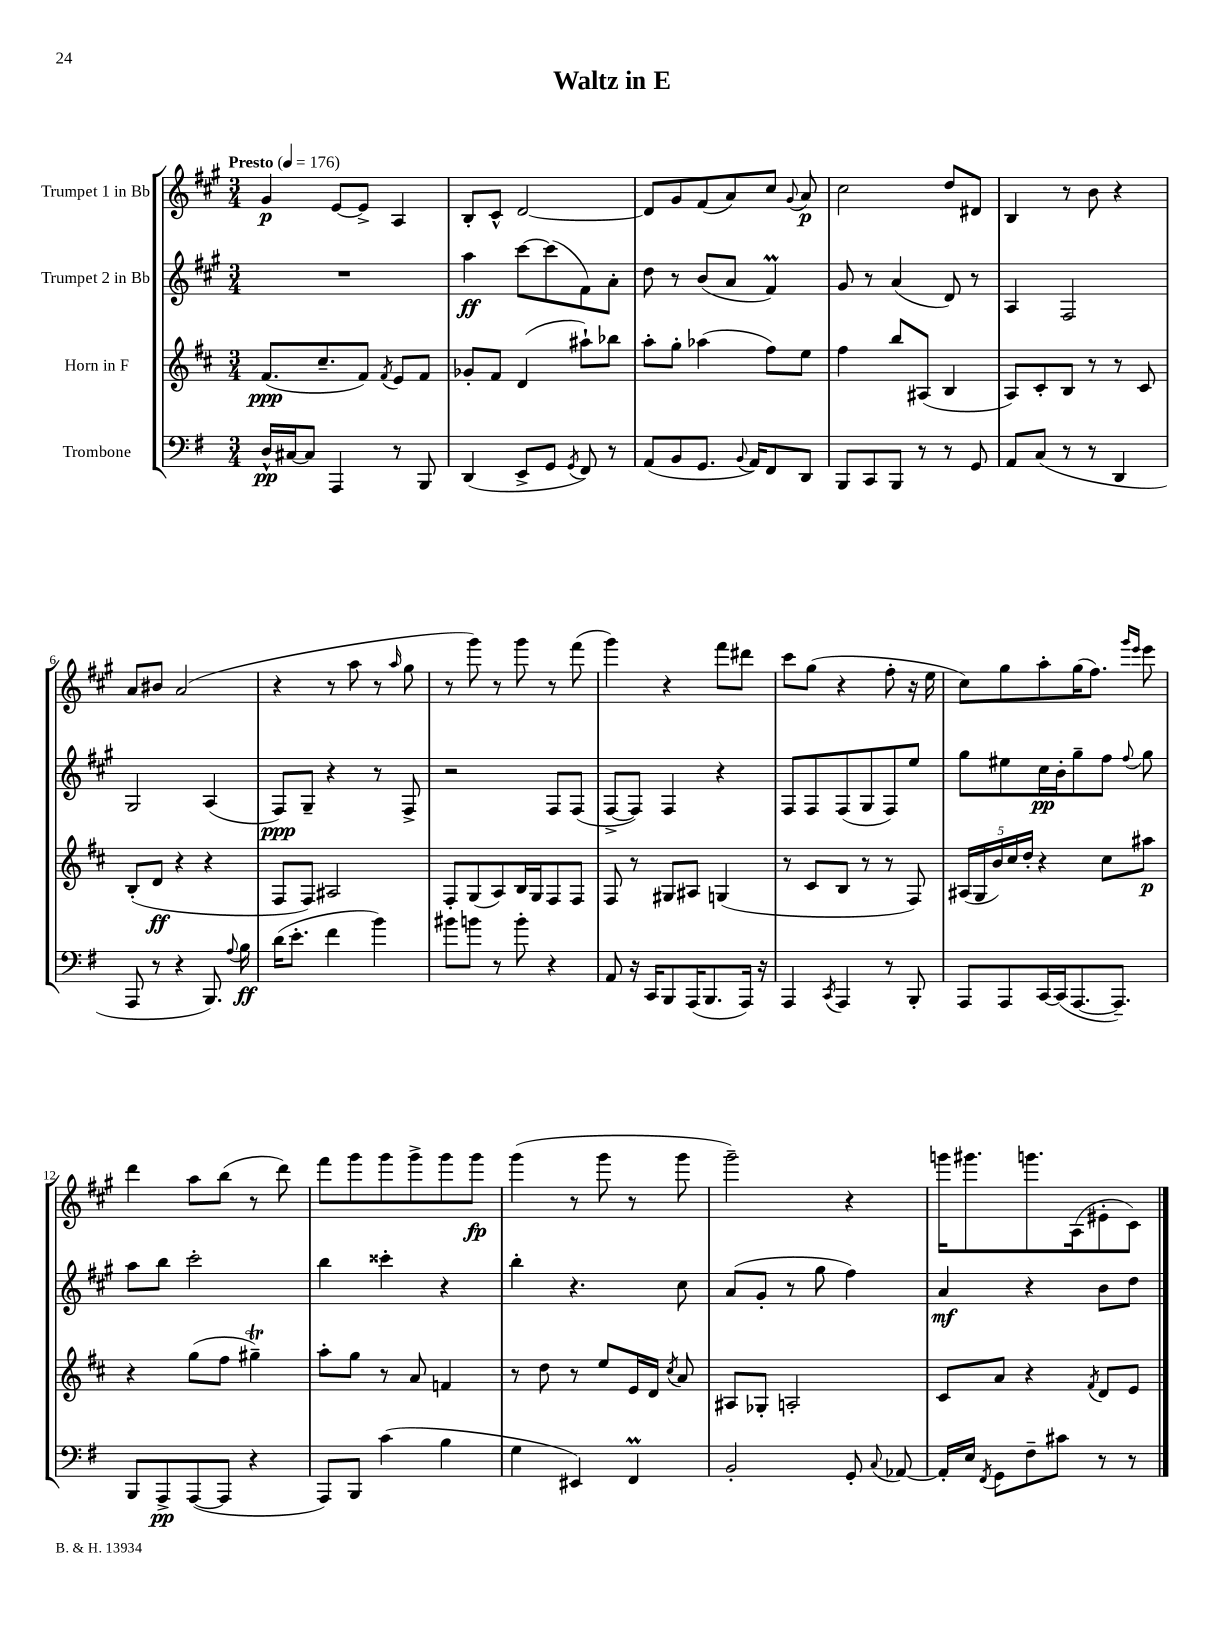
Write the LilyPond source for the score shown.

\header { title = "Waltz in E" }
<<
\new StaffGroup <<
\new Staff = "s0" \with { instrumentName = "Trumpet 1 in Bb" } {
    \clef treble \key a \major \numericTimeSignature \time 3/4 \tempo "Presto" 4 = 176
    \autoBeamOff gis'4\p e'8[~ e'8]-> a4 |
    b8[-. cis'8]-^ d'2~ |
    d'8[ gis'8 fis'8( a'8) cis''8] \appoggiatura { gis'8 } a'8\p |
    cis''2 d''8[ dis'8] |
    b4 r8 b'8 r4 |
    a'8[ bis'8] a'2( |
    r4 r8 a''8 r8 \grace { a''16 } gis''8 |
    r8 gis'''8) r8 gis'''8 r8 fis'''8( |
    gis'''4) r4 fis'''8[ dis'''8] |
    cis'''8[ gis''8]( r4 fis''8-. r16 e''16 |
    cis''8[) gis''8 a''8-. gis''16( fis''8.]) \grace { gis'''16[ e'''16] } e'''8 |
    d'''4 a''8[ b''8]( r8 d'''8) |
    fis'''8[ gis'''8 gis'''8 gis'''8-> gis'''8 gis'''8]\fp |
    gis'''4( r8 gis'''8 r8 gis'''8 |
    gis'''2--) r4 |
    g'''16[ gis'''8. g'''8. a16( eis'8-. cis'8]) \bar "|." |
}
\new Staff = "s1" \with { instrumentName = "Trumpet 2 in Bb" } {
    \clef treble \key a \major \numericTimeSignature \time 3/4
    \autoBeamOff R2. |
    a''4\ff cis'''8[~ cis'''8( fis'8) a'8]-. |
    d''8 r8 b'8[( a'8] fis'4\prall) |
    gis'8 r8 a'4( d'8) r8 |
    a4 fis2 |
    gis2 a4( |
    fis8[\ppp) gis8]-- r4 r8 fis8-> |
    r2 fis8[ fis8]( |
    fis8[~-> fis8]) fis4 r4 |
    fis8[ fis8 fis8( gis8 fis8) e''8] |
    gis''8[ eis''8 cis''16\pp b'16-. gis''8-- fis''8] \appoggiatura { fis''8 } gis''8 |
    a''8[ b''8] cis'''2-. |
    b''4 cisis'''4-. r4 |
    b''4-. r4. cis''8 |
    a'8[( gis'8]-. r8 gis''8 fis''4) |
    a'4\mf r4 b'8[ d''8] \bar "|." |
}
\new Staff = "s2" \with { instrumentName = "Horn in F" } {
    \clef treble \key d \major \numericTimeSignature \time 3/4
    \autoBeamOff fis'8.[\ppp( cis''8.-- fis'8]) \acciaccatura { fis'8 } e'8[ fis'8] |
    ges'8[-. fis'8] d'4( ais''8[-!) bes''8] |
    a''8[-. g''8]-. aes''4( fis''8[) e''8] |
    fis''4 b''8[ ais8]( b4 |
    a8[) cis'8-. b8] r8 r8 cis'8 |
    b8[-.( d'8]\ff r4 r4 |
    fis8[ fis8]) ais2 |
    fis8[-. g8( a8) b16 g16 fis8 fis8] |
    fis8 r8 gis8[ ais8] g4( |
    r8 cis'8[ b8] r8 r8 fis8) |
    \tuplet 5/4 { ais16[( g16 b'16) cis''16 d''16]-. } r4 cis''8[ ais''8]\p |
    r4 g''8[( fis''8] gis''4--\trill) |
    a''8[-. g''8] r8 a'8 f'4 |
    r8 d''8 r8 e''8[ e'16 d'16] \acciaccatura { cis''8 } a'8 |
    ais8[ ges8]-. a2-. |
    cis'8[ a'8] r4 \acciaccatura { fis'8 } d'8[ e'8] \bar "|." |
}
\new Staff = "s3" \with { instrumentName = "Trombone" } {
    \clef bass \key g \major \numericTimeSignature \time 3/4
    \autoBeamOff d16[-^\pp cis16~ cis8] a,,4 r8 b,,8 |
    d,4( e,8[-> g,8] \acciaccatura { g,8 } fis,8) r8 |
    a,8[( b,8 g,8.] \appoggiatura { b,8 } a,16[) fis,8 d,8] |
    b,,8[ c,8 b,,8] r8 r8 g,8 |
    a,8[ c8]( r8 r8 d,4 |
    a,,8 r8 r4 b,,8.) \appoggiatura { a8 } b16\ff |
    d'16[( e'8.]-. fis'4 b'4) |
    bis'8[ b'8] r8 b'8-. r4 |
    a,8 r16 c,16[ b,,8 a,,16( b,,8. a,,16]) r16 |
    a,,4 \acciaccatura { c,8 } a,,4 r8 b,,8-. |
    a,,8[ a,,8 c,16~ c,16( a,,8.~ a,,8.]--) |
    b,,8[ a,,8->\pp a,,8~( a,,8] r4 |
    a,,8[) b,,8] c'4( b4 |
    g4 eis,4) fis,4\prall |
    b,2-. g,8-. \appoggiatura { c8 } aes,8~ |
    aes,16[-. e16] \acciaccatura { fis,8 } g,8[ fis8-- cis'8] r8 r8 \bar "|." |
}
>>
>>
